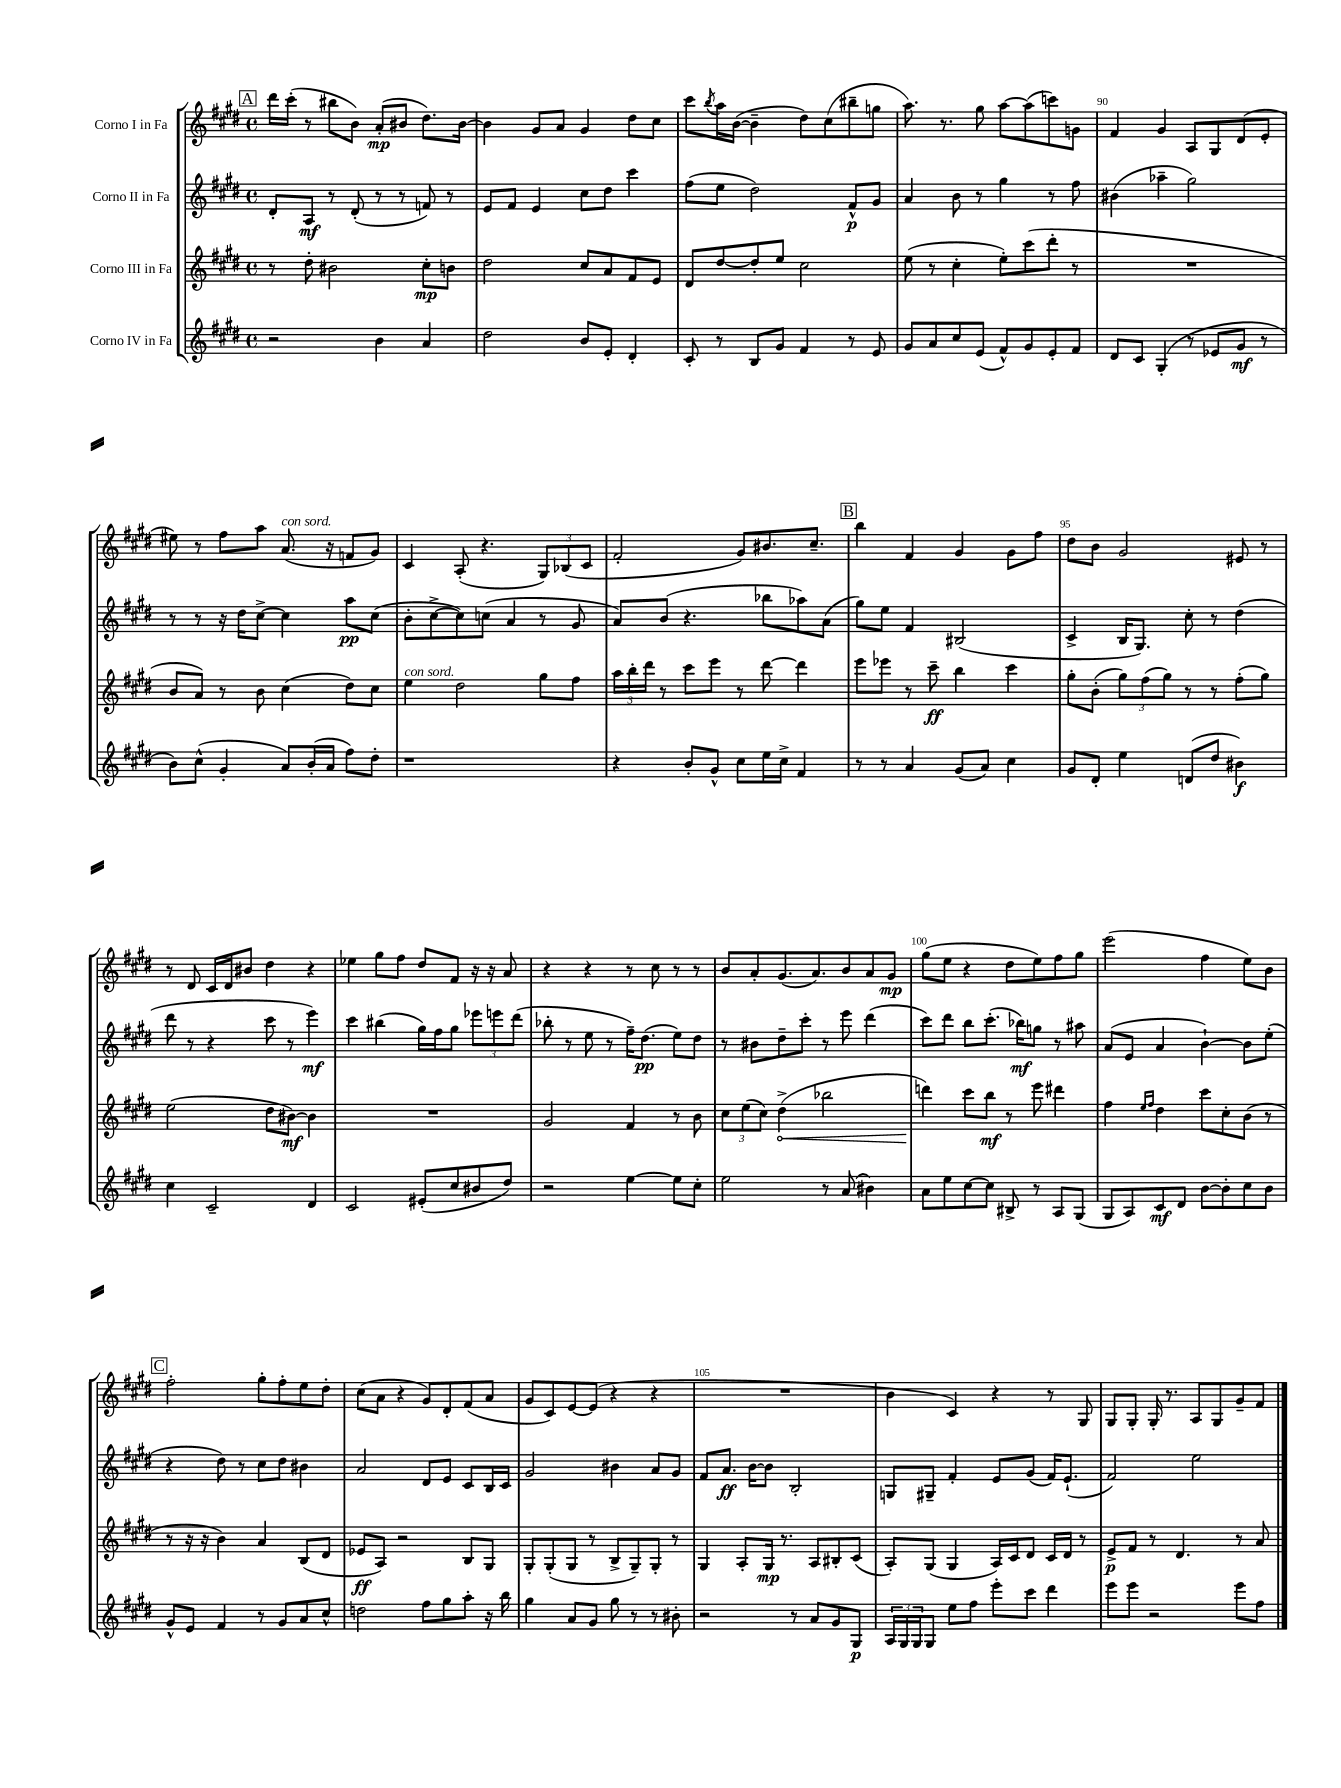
<<
\new StaffGroup <<
\new Staff = "s0" \with { instrumentName = "Corno I in Fa" } {
    \clef treble \key e \major \defaultTimeSignature \time 4/4
    \mark \markup { \box "A" } dis'''16 cis'''16-.( r8 bis''8 b'8) a'8-.\mp( bis'8 dis''8.) bis'16~ |
    bis'4 gis'8 a'8 gis'4 dis''8 cis''8 |
    cis'''8 \acciaccatura { b''8 } a''16 b'16~( b'4-- dis''8) cis''8( bis''8-- g''8 |
    a''8.) r8. gis''8 a''8~ a''8( c'''8) g'8 |
    fis'4 gis'4 a8 gis8 dis'8( e'8-. |
    eis''8) r8 fis''8 a''8 a'8.^\markup { \italic "con sord." }( r16 f'8 gis'8) |
    cis'4 a8-.( r4. \tuplet 3/2 { gis8) bes8( cis'8 } |
    fis'2-. gis'8) bis'8. cis''8.-- |
    \mark \markup { \box "B" } b''4 fis'4 gis'4 gis'8 fis''8 |
    dis''8 b'8 gis'2 eis'8 r8 |
    r8 dis'8 cis'16 dis'16 bis'8 dis''4 r4 |
    ees''4 gis''8 fis''8 dis''8 fis'8 r16 r16 a'8 |
    r4 r4 r8 cis''8 r8 r8 |
    b'8 a'8-. gis'8.( a'8.) b'8 a'8 gis'8\mp |
    gis''8( e''8 r4 dis''8 e''8) fis''8 gis''8 |
    e'''2( fis''4 e''8) b'8 |
    \mark \markup { \box "C" } fis''2-. gis''8-. fis''8-. e''8 dis''8-. |
    cis''8( a'8 r4 gis'8) dis'8-. fis'8( a'8 |
    gis'8 cis'8) e'8~ e'8( r4 r4 |
    R1 |
    b'4 cis'4) r4 r8 gis8 |
    gis8 gis8-. gis16-. r8. a8 gis8 gis'8-- fis'8 \bar "|." |
}
\new Staff = "s1" \with { instrumentName = "Corno II in Fa" } {
    \clef treble \key e \major \defaultTimeSignature \time 4/4
    \mark \markup { \box "A" } dis'8-. a8\mf r8 dis'8-.( r8 r8 f'8) r8 |
    e'8 fis'8 e'4 cis''8 dis''8 cis'''4 |
    fis''8( e''8 dis''2) fis'8-^\p gis'8 |
    a'4 b'8 r8 gis''4 r8 fis''8 |
    bis'4( aes''4-- gis''2) |
    r8 r8 r16 dis''16 cis''8~-> cis''4 a''8\pp cis''8( |
    b'8-. cis''8~-> cis''8) c''8( a'4 r8 gis'8 |
    a'8) b'8( r4. bes''8 aes''8) a'8( |
    \mark \markup { \box "B" } gis''8) e''8 fis'4 bis2( |
    cis'4-> b16 gis8.) cis''8-. r8 dis''4( |
    dis'''8 r8 r4 cis'''8 r8 e'''4\mf) |
    cis'''4 bis''4( gis''16) fis''16 gis''8 \tuplet 3/2 { ees'''8 e'''8 dis'''8( } |
    bes''8-. r8 e''8 r8 fis''16--) dis''8.\pp( e''8) dis''8 |
    r8 bis'8 dis''8-- cis'''8-. r8 e'''8 dis'''4( |
    cis'''8) dis'''8 b''8 cis'''8.-.( bes''16\mf) g''8 r8 ais''8 |
    a'8( e'8 a'4 b'4~-!) b'8 e''8-.( |
    \mark \markup { \box "C" } r4 dis''8) r8 cis''8 dis''8 bis'4 |
    a'2 dis'8 e'8 cis'8 b16 cis'16 |
    gis'2 bis'4 a'8 gis'8 |
    fis'8 a'8.\ff b'16~ b'8 b2-. |
    g8 gis8-- fis'4-. e'8 gis'8( fis'16) e'8.-!( |
    fis'2) e''2 \bar "|." |
}
\new Staff = "s2" \with { instrumentName = "Corno III in Fa" } {
    \clef treble \key e \major \defaultTimeSignature \time 4/4
    \mark \markup { \box "A" } r8 dis''8-. bis'2 cis''8-.\mp b'8 |
    dis''2 cis''8 a'8 fis'8 e'8 |
    dis'8 dis''8~ dis''8-. e''8 cis''2 |
    e''8( r8 cis''4-. e''8-.) cis'''8( dis'''8-. r8 |
    R1 |
    b'8 a'8) r8 b'8 cis''4( dis''8) cis''8 |
    e''4^\markup { \italic "con sord." } dis''2 gis''8 fis''8 |
    \tuplet 3/2 { a''16 b''16-. dis'''16 } r8 cis'''8 e'''8 r8 dis'''8~ dis'''4 |
    \mark \markup { \box "B" } e'''8 ees'''8 r8 cis'''8--\ff b''4 cis'''4 |
    gis''8-. b'8-.( \tuplet 3/2 { gis''8) fis''8( gis''8) } r8 r8 fis''8-.( gis''8) |
    e''2( dis''8 bis'8~\mf) bis'4 |
    R1 |
    gis'2 fis'4 r8 b'8 |
    \tuplet 3/2 { cis''8 e''8( cis''8) } \once \override Hairpin.circled-tip = ##t dis''4->\<( bes''2 |
    d'''4\!) cis'''8 b''8\mf r8 e'''8 dis'''4 |
    fis''4 \grace { e''16 fis''16 } dis''4 cis'''8 cis''8-. b'8( r8 |
    \mark \markup { \box "C" } r8 r16 r16 b'4) a'4 b8( dis'8 |
    ees'8\ff a8) r2 b8 gis8 |
    gis8-. gis8-.( gis8 r8 b8-> gis8--) gis8-. r8 |
    gis4 a8-. gis16\mp r8. a8 bis8-. cis'8( |
    a8-.) gis8( gis4 a16) cis'16 dis'8 cis'16 dis'16 r8 |
    e'8->\p fis'8 r8 dis'4. r8 a'8 \bar "|." |
}
\new Staff = "s3" \with { instrumentName = "Corno IV in Fa" } {
    \clef treble \key e \major \defaultTimeSignature \time 4/4
    \mark \markup { \box "A" } r2 b'4 a'4 |
    dis''2 b'8 e'8-. dis'4-. |
    cis'8-. r8 b8 gis'8 fis'4 r8 e'8 |
    gis'8 a'8 cis''8 e'8( fis'8-^) gis'8 e'8-. fis'8 |
    dis'8 cis'8 gis4-.( r8 ees'8 gis'8\mf r8 |
    b'8) cis''8-^( gis'4-. a'8) b'16-.( a'16 fis''8) dis''8-. |
    r1 |
    r4 b'8-. gis'8-^ cis''8 e''16 cis''16-> fis'4 |
    \mark \markup { \box "B" } r8 r8 a'4 gis'8( a'8) cis''4 |
    gis'8 dis'8-. e''4 d'8( dis''8 bis'4\f) |
    cis''4 cis'2-- dis'4 |
    cis'2 eis'8-.( cis''8 bis'8 dis''8) |
    r2 e''4~ e''8 cis''8-. |
    e''2 r8 a'8( bis'4) |
    a'8 e''8 cis''8~ cis''8 bis8-> r8 a8 gis8( |
    gis8 a8) cis'8\mf dis'8 b'8~ b'8-. cis''8 b'8 |
    \mark \markup { \box "C" } gis'8-^ e'8 fis'4 r8 gis'8 a'8 cis''8-^ |
    d''2 fis''8 gis''8 a''8-. r16 b''16 |
    gis''4 a'8 gis'8 gis''8 r8 r8 bis'8-. |
    r2 r8 a'8 gis'8 gis8\p |
    \tuplet 3/2 { a16 gis16 gis16 } gis8 e''8 fis''8 e'''8-. cis'''8 dis'''4 |
    e'''8 e'''8 r2 e'''8 fis''8 \bar "|." |
}
>>
>>
\layout { \context { \Score currentBarNumber = #86 \override BarNumber.break-visibility = ##(#f #t #t) barNumberVisibility = #(every-nth-bar-number-visible 5) } }
